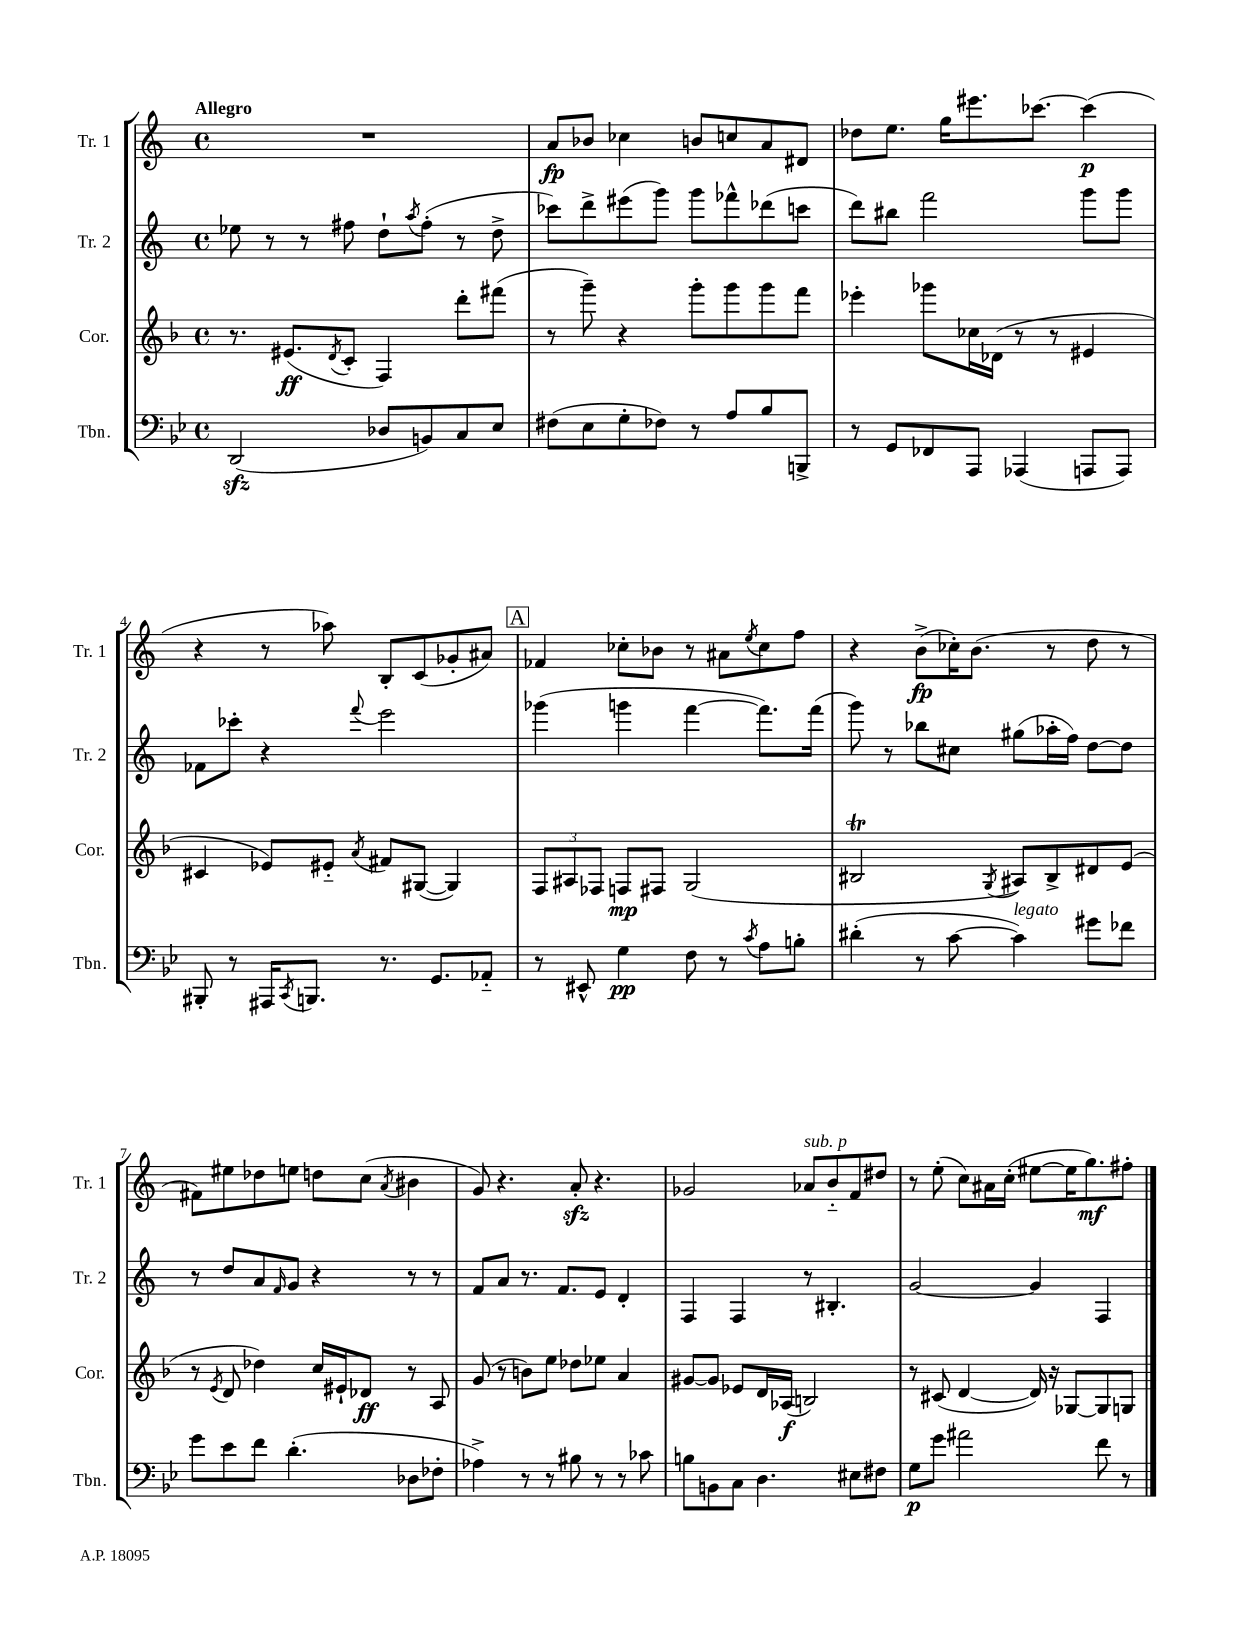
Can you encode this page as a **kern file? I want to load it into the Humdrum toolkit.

**kern	**kern	**kern	**kern
*staff4	*staff3	*staff2	*staff1
*clefF4	*clefG2	*clefG2	*clefG2
*k[b-e-]	*k[b-]	*k[]	*k[]
*M4/4	*M4/4	*M4/4	*M4/4
*met(c)	*met(c)	*met(c)	*met(c)
(2DD	8.r	8ee-	1r
.	.	8r	.
.	(8.e#	.	.
.	.	8r	.
.	8qd	.	.
.	8c'	8ff#	.
8D-	4F)	8dd`	.
.	.	8qaa	.
8BB)	.	(8ff#'	.
8C	8ddd'	8r	.
8E-	(8fff#	8dd^	.
=	=	=	=
(8F#	8r	8ccc-)	8a
8E-	8ggg~)	8ddd^	8b-
8G'	4r	(8eee#	4cc-
8F-)	.	8ggg)	.
8r	8ggg'	8ggg	8b
8A	8ggg	8fff-^^	8cc
8B-	8ggg	(8ddd-	8a
8BBB^	8fff	8ccc	8d#
=	=	=	=
8r	4eee-'	8ddd)	8dd-
8GG	.	8bb#	8.ee
8FF-	8ggg-	2fff	.
.	.	.	16gg
8AAA	16cc-	.	8.eee#
.	(16d-	.	.
(4AAA-	8r	.	.
.	.	.	[8.ccc-
.	8r	.	.
8AAA	4e#	8ggg	(4ccc-]
8AAA)	.	8ggg	.
=	=	=	=
8BBB#'	4c#	8f-	4r
8r	.	8ccc-'	.
16AAA#	8e-)	4r	8r
8qCC	.	.	.
8.BBB	.	.	.
.	8e#'~	.	8aa-)
.	8qa	8qqfff	.
8.r	8f#	2eee	8B'
.	([8G#	.	(8c
8.GG	.	.	.
.	4G#])	.	8g-'
8AA-'~	.	.	8a#)
=	=	=	=
8r	12F	(4ggg-	4f-
.	12A#	.	.
8EE#^^	.	.	.
.	12F-	.	.
4G	8F	4ggg	8cc-'
.	8F#	.	8b-
8F	(2G	[4fff	8r
8r	.	.	8a#
8qc	.	.	8qee
8A	.	8.fff])	8cc-
8B'	.	.	8ff
.	.	(16fff	.
=	=	=	=
(4d#'	2B#	8ggg)	4r
.	.	8r	.
8r	.	8bb-	(8b^
[8c	.	8cc#	16cc-')
.	.	.	(8.b
.	8qG	.	.
4c])	8A#)	(8gg#	.
.	8B#^	16aa-'	8r
.	.	16ff)	.
8g#	8d#	[8dd	8dd
8f-	(8e	8dd]	8r
=	=	=	=
8g	8r	8r	8f#)
.	8qe	.	.
8e-	8d	8dd	8ee#
8f	4dd-)	8a	8dd-
.	.	16qqf	.
(4.d'	.	8g	8ee
.	16cc	4r	8dd
.	16e#`	.	.
.	8d-	.	(8cc
.	.	.	8qa
8D-	8r	8r	4b#
8F-'	8A	8r	.
=	=	=	=
4A-^)	(8g	8f	8g)
.	8r	8a	4.r
8r	8b)	8.r	.
8r	8ee	.	.
.	.	8.f	.
8B#	8dd-	.	8a'
8r	8ee-	8e	4.r
8r	4a	4d'	.
8c-	.	.	.
=	=	=	=
8B	[8g#	4F	2g-
8BB	8g#]	.	.
8C	8e-	4F	.
4.D	16d	.	.
.	(16A-	.	.
.	2B)	8r	8a-
.	.	4.B#'	8b'~
8E#	.	.	8f
8F#	.	.	8dd#
=	=	=	=
8G	8r	[2g	8r
8g	(8c#	.	(8ee'
2a#	[4d	.	8cc)
.	.	.	16a#
.	.	.	(16cc'
.	16d])	4g]	[8ee#
.	16r	.	.
.	[8G-	.	16ee#]
.	.	.	8.gg)
8f	8G-]	4F	.
8r	8G	.	8ff#'
==	==	==	==
*-	*-	*-	*-
